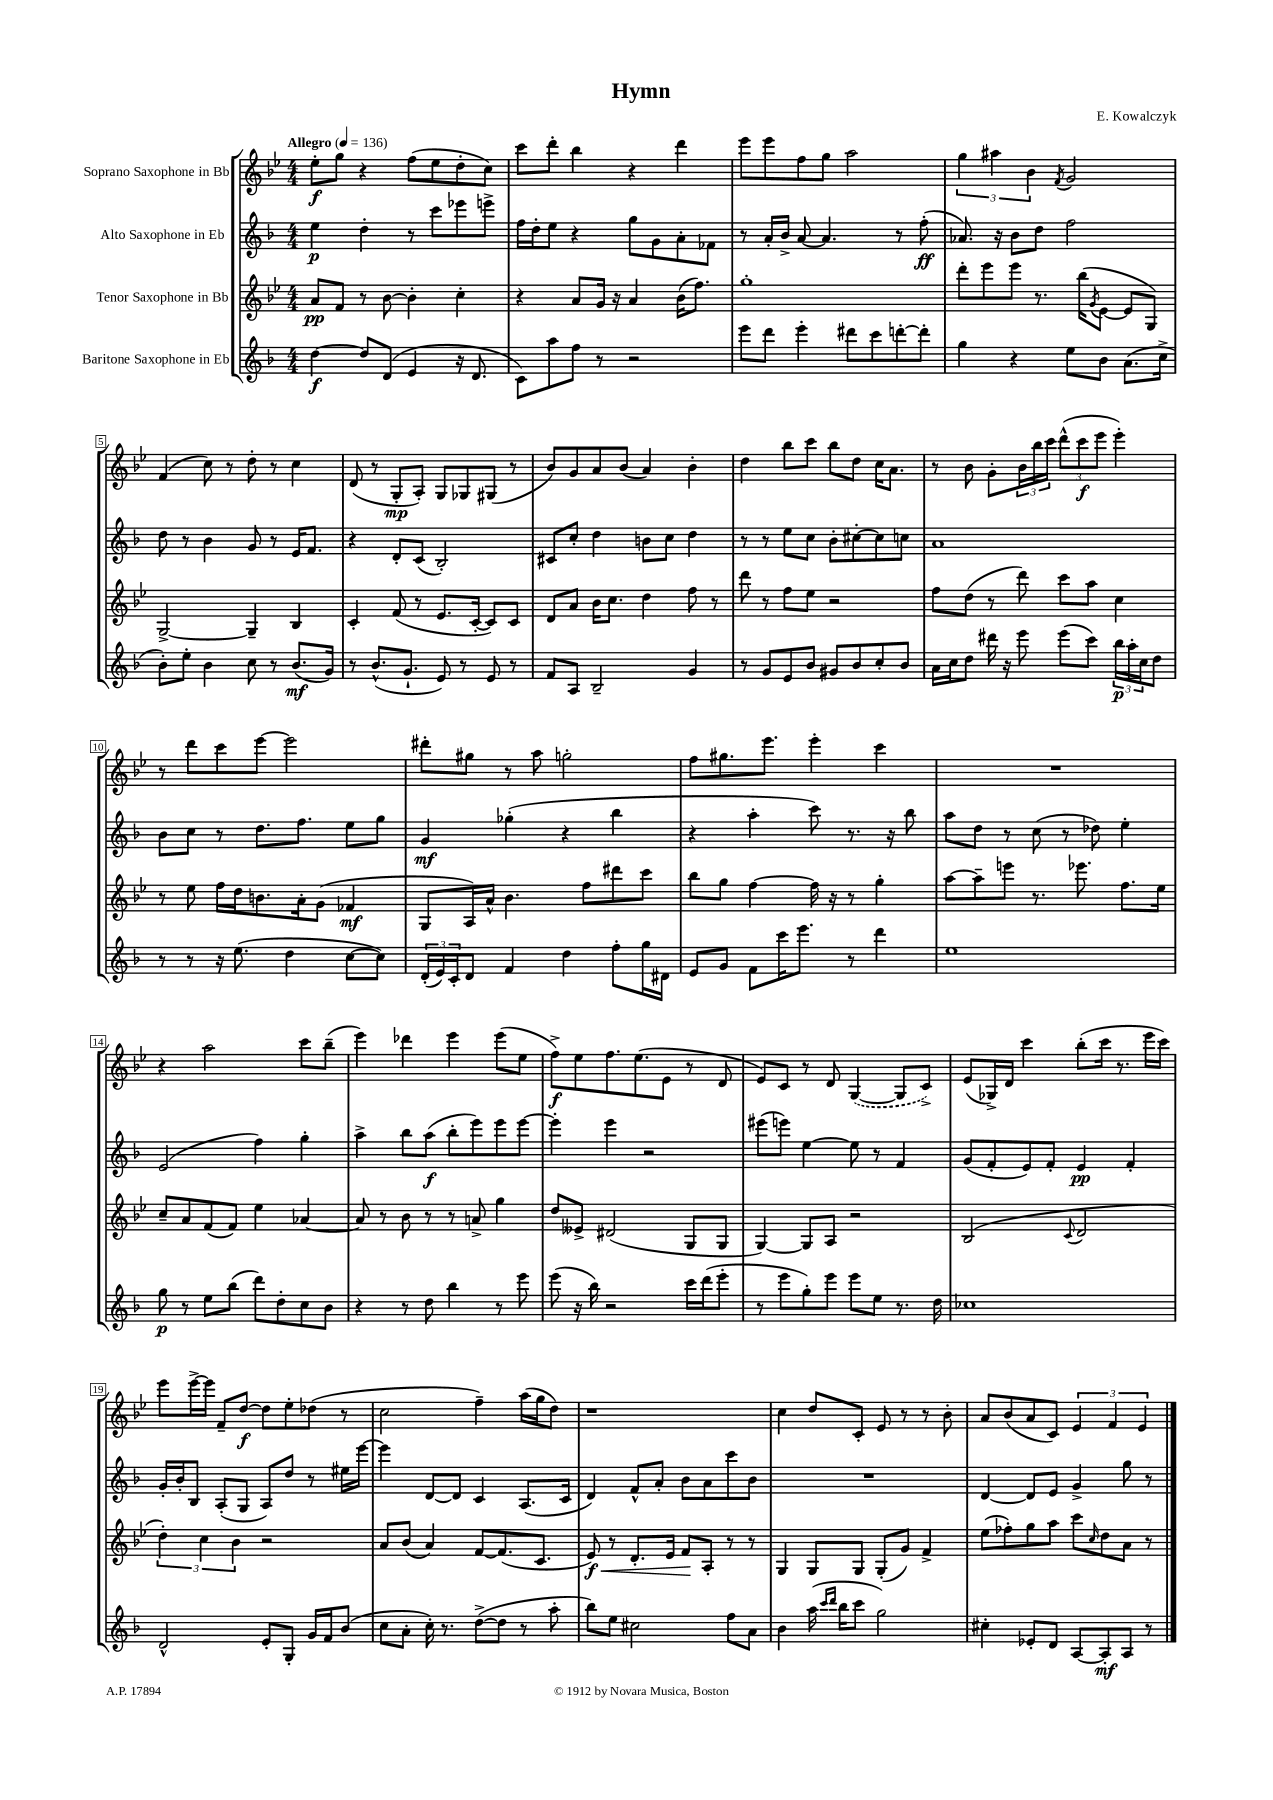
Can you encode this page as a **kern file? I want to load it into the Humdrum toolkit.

**kern	**dynam	**kern	**dynam	**kern	**dynam	**kern	**dynam
*part4	*part4	*part3	*part3	*part2	*part2	*part1	*part1
*staff4	*staff4	*staff3	*staff3	*staff2	*staff2	*staff1	*staff1
*I"Baritone Saxophone in Eb	*	*I"Tenor Saxophone in Bb	*	*I"Alto Saxophone in Eb	*	*I"Soprano Saxophone in Bb	*
*clefG2	*	*clefG2	*	*clefG2	*	*clefG2	*
*k[b-]	*	*k[b-e-]	*	*k[b-]	*	*k[b-e-]	*
*M4/4	*	*M4/4	*	*M4/4	*	*M4/4	*
*MM136	*	*MM136	*	*MM136	*	*MM136	*
=1	=1	=1	=1	=1	=1	=1	=1
!	!	!	!	!	!	!LO:TX:a:B:t=Allegro	!
[4dd\	f	8a/L	pp	4ee\	p	8ee-'\L	f
.	.	8f/J	.	.	.	8gg\J	.
8dd/L]	.	8r	.	4dd'\	.	4r	.
(8d/J	.	[8b-\	.	.	.	.	.
4e/	.	4b-'\]	.	8r	.	(8ff\L	.
.	.	.	.	8ccc\L	.	8ee-\	.
16r	.	4cc'\	.	8eee-X\	.	8dd'\	.
8.d/	.	.	.	.	.	.	.
.	.	.	.	8eeen^\J	.	8cc\J)	.
=2	=2	=2	=2	=2	=2	=2	=2
8c\L)	.	4r	.	16ff\LL	.	8ccc\L	.
.	.	.	.	16dd'\J	.	.	.
8aa\	.	.	.	8ee\J	.	8ddd'\J	.
8ff\J	.	8a/L	.	4r	.	4bb-\	.
8r	.	16g/Jk	.	.	.	.	.
.	.	16r	.	.	.	.	.
2r	.	4a/	.	8gg\L	.	4r	.
.	.	.	.	8g\	.	.	.
.	.	(16b-\KL	.	8a'\	.	4ddd\	.
.	.	8.ff\J)	.	.	.	.	.
.	.	.	.	8f-X\J	.	.	.
=3	=3	=3	=3	=3	=3	=3	=3
8eee\L	.	1gg'	.	8r	.	8eee-\L	.
8ddd\J	.	.	.	16a'/LL	.	8eee-\	.
.	.	.	.	16b-^/JJ	.	.	.
4eee'\	.	.	.	[8a/	.	8ff\	.
.	.	.	.	4.a/]	.	8gg\J	.
8ddd#X\L	.	.	.	.	.	2aa\	.
8ccc\	.	.	.	.	.	.	.
[8dddn'\	.	.	.	8r	.	.	.
8ddd'\J]	.	.	.	(8ff'\	ff	.	.
=4	=4	=4	=4	=4	=4	=4	=4
4gg\	.	8ddd'\L	.	8.a-X/)	.	6gg\	.
.	.	8eee-\	.	.	.	.	.
.	.	.	.	.	.	6aa#X\	.
.	.	.	.	16r	.	.	.
4r	.	8eee-\J	.	8b-\L	.	.	.
.	.	.	.	.	.	6b-\	.
.	.	8.r	.	8dd\J	.	.	.
.	.	.	.	.	.	8qf/	.
8ee\L	.	.	.	2ff\	.	2g/	.
.	.	(16bb-\KL	.	.	.	.	.
.	.	8qg/	.	.	.	.	.
8b-\J	.	[8e-\J	.	.	.	.	.
(8.a\L	.	8e-/L]	.	.	.	.	.
.	.	8G/J)	.	.	.	.	.
16cc^\Jk	.	.	.	.	.	.	.
!!LO:LB:g=z
=5	=5	=5	=5	=5	=5	=5	=5
8b-'\L)	.	[2G^/	.	8dd\	.	(4f/	.
8ee'\J	.	.	.	8r	.	.	.
4b-\	.	.	.	4b-\	.	8cc\)	.
.	.	.	.	.	.	8r	.
8cc\	.	4G~/]	.	8g/	.	8dd'\	.
8r	.	.	.	8r	.	8r	.
(8.b-/L	mf	4B-/	.	16e/KL	.	4cc\	.
.	.	.	.	8.f/J	.	.	.
16g/Jk)	.	.	.	.	.	.	.
=6	=6	=6	=6	=6	=6	=6	=6
8r	.	4c'/	.	4r	.	(8d/	.
(8.b-^^/L	.	.	.	.	.	8r	.
.	.	(8f/	.	8d'/L	.	8G'/L	mp
8.g`/J	.	.	.	.	.	.	.
.	.	8r	.	(8c/J	.	8A'/J)	.
8e/)	.	8.e-/L	.	2B-'/)	.	8G/L	.
8r	.	.	.	.	.	8G-X/	.
.	.	[16c'/Jk	.	.	.	.	.
8e/	.	8c/L])	.	.	.	(8G#X/J	.
8r	.	8c/J	.	.	.	8r	.
=7	=7	=7	=7	=7	=7	=7	=7
8f/L	.	8d/L	.	8c#X/L	.	8b-/L)	.
8A/J	.	8a/J	.	8cc'/J	.	8g/	.
2B-~/	.	16b-\KL	.	4dd\	.	8a/	.
.	.	8.cc\J	.	.	.	.	.
.	.	.	.	.	.	(8b-/J	.
.	.	4dd\	.	8bn\L	.	4a/)	.
.	.	.	.	8cc\J	.	.	.
4g/	.	8ff\	.	4dd\	.	4b-'\	.
.	.	8r	.	.	.	.	.
=8	=8	=8	=8	=8	=8	=8	=8
8r	.	8ddd\	.	8r	.	4dd\	.
8g/L	.	8r	.	8r	.	.	.
8e/	.	8ff\L	.	8ee\L	.	8bb-\L	.
8b-/J	.	8ee-\J	.	8cc\J	.	8ccc\J	.
8g#X/L	.	2r	.	8b-'\L	.	8bb-\L	.
8b-/	.	.	.	[8cc#X'\	.	8dd\J	.
8cc'/	.	.	.	8cc#\]	.	16cc\KL	.
.	.	.	.	.	.	8.a\J	.
8b-/J	.	.	.	8ccn\J	.	.	.
=9	=9	=9	=9	=9	=9	=9	=9
16a\LL	.	8ff\L	.	1a	.	8r	.
16cc\J	.	.	.	.	.	.	.
8dd\J	.	(8dd\J	.	.	.	8b-\	.
16ddd#X\	.	8r	.	.	.	8g'\L	.
16r	.	.	.	.	.	.	.
8eee\	.	8ddd\)	.	.	.	24b-\L	.
.	.	.	.	.	.	24bb-\	.
.	.	.	.	.	.	24ccc\JJ	.
(8eee\L	.	8ccc\L	.	.	.	(12ddd^^\L	.
.	.	.	.	.	.	12ccc\	f
8ccc\J)	.	8aa\J	.	.	.	.	.
.	.	.	.	.	.	12eee-\J	.
24bb-\LL	p	4cc\	.	.	.	4eee-'\)	.
24aa'\	.	.	.	.	.	.	.
24cc\J	.	.	.	.	.	.	.
8dd\J	.	.	.	.	.	.	.
!!LO:LB:g=z
=10	=10	=10	=10	=10	=10	=10	=10
8r	.	8r	.	8b-\L	.	8r	.
8r	.	8ee-\	.	8cc\J	.	8ddd\L	.
16r	.	16ff\LL	.	8r	.	8ccc\	.
(8.ee\	.	16dd\J	.	.	.	.	.
.	.	8.bn\	.	8.dd\L	.	[8eee-\J	.
4dd\	.	.	.	.	.	2eee-\]	.
.	.	16a'\k	.	8.ff\J	.	.	.
.	.	(8g\J	.	.	.	.	.
[8cc\L	.	4f-X/	mf	8ee\L	.	.	.
8cc\J])	.	.	.	8gg\J	.	.	.
=11	=11	=11	=11	=11	=11	=11	=11
(24d'/LL	.	8G/L	.	4g/	mf	8ddd#X'\L	.
24e/)	.	.	.	.	.	.	.
24c'/J	.	.	.	.	.	.	.
8d/J	.	16A/L)	.	.	.	8gg#X\J	.
.	.	16a^^/JJ	.	.	.	.	.
4f/	.	4.b-\	.	(4gg-X'\	.	8r	.
.	.	.	.	.	.	8aa\	.
4dd\	.	.	.	4r	.	2ggn'\	.
.	.	8ff\L	.	.	.	.	.
8ff'\L	.	8ddd#X\	.	4bb-\	.	.	.
16gg\L	.	8ccc\J	.	.	.	.	.
16d#X\JJ	.	.	.	.	.	.	.
=12	=12	=12	=12	=12	=12	=12	=12
8e/L	.	8bb-\L	.	4r	.	8ff\L	.
8g/J	.	8gg\J	.	.	.	8.gg#X\	.
8f\L	.	[4ff\	.	4aa'\	.	.	.
.	.	.	.	.	.	8.eee-\J	.
16ccc\K	.	.	.	.	.	.	.
8.eee\J	.	.	.	.	.	.	.
.	.	16ff\]	.	8ccc\)	.	4eee-'\	.
.	.	16r	.	.	.	.	.
8r	.	8r	.	8.r	.	.	.
4ddd\	.	4gg'\	.	.	.	4ccc\	.
.	.	.	.	16r	.	.	.
.	.	.	.	8bb-\	.	.	.
=13	=13	=13	=13	=13	=13	=13	=13
1ee	.	[8aa\L	.	8aa\L	.	1r	.
.	.	8aa~\]	.	8dd\J	.	.	.
.	.	8eeen\J	.	8r	.	.	.
.	.	8.r	.	(8cc\	.	.	.
.	.	.	.	8r	.	.	.
.	.	8.eee-X\	.	.	.	.	.
.	.	.	.	8dd-X\)	.	.	.
.	.	8.ff\L	.	4ee'\	.	.	.
.	.	16ee-\Jk	.	.	.	.	.
!!LO:LB:g=z
=14	=14	=14	=14	=14	=14	=14	=14
8gg\	p	8cc~/L	.	(2e/	.	4r	.
8r	.	8a/	.	.	.	.	.
8ee\L	.	(8f/	.	.	.	2aa\	.
(8bb-\J	.	8f/J)	.	.	.	.	.
8ddd\L)	.	4ee-\	.	4ff\)	.	.	.
8dd'\	.	.	.	.	.	.	.
8cc\	.	[4a-X/	.	4gg'\	.	8ccc\L	.
8b-\J	.	.	.	.	.	(8bb-~\J	.
=15	=15	=15	=15	=15	=15	=15	=15
4r	.	8a-/]	.	4aa^\	.	4eee-\)	.
.	.	8r	.	.	.	.	.
8r	.	8b-\	.	8bb-\L	.	4ddd-X\	.
8dd\	.	8r	.	(8aa\J	f	.	.
4bb-\	.	8r	.	8bb-'\L	.	4eee-\	.
.	.	8an^/	.	8eee\)	.	.	.
8r	.	4gg\	.	8eee\	.	(8eee-\L	.
8eee\	.	.	.	[8eee\J	.	8ee-\J	.
=16	=16	=16	=16	=16	=16	=16	=16
(8eee\	.	8dd/L	.	4eee'\]	.	8ff^\L)	f
16r	.	8e--X^/J	.	.	.	8ee-\	.
16bb-\)	.	.	.	.	.	.	.
2r	.	(2d#X/	.	4eee\	.	8.ff\	.
.	.	.	.	.	.	(8.ee-\	.
.	.	.	.	2r	.	.	.
.	.	.	.	.	.	8e-\J	.
16ccc\LL	.	8G/L	.	.	.	8r	.
(16ddd\J	.	.	.	.	.	.	.
8eee'\J	.	8G/J	.	.	.	8d/	.
=17	=17	=17	=17	=17	=17	=17	=17
8r	.	[4G/)	.	(8eee#X\L	.	8e-/L)	.
8eee\L	.	.	.	8eeen\J)	.	8c/J	.
8gg'\)	.	8G/L]	.	[4ee\	.	8r	.
8eee\J	.	8A/J	.	.	.	8d/	.
8eee\L	.	2r	.	8ee\]	.	([4G/	.
8ee\J	.	.	.	8r	.	.	.
8.r	.	.	.	4f/	.	8G/L]	.
.	.	.	.	.	.	8c^/J)	.
16dd\	.	.	.	.	.	.	.
=18	=18	=18	=18	=18	=18	=18	=18
1cc-X	.	(2B-/	.	(8g/L	.	(8e-/L	.
.	.	.	.	8f'/	.	16G-X^/L)	.
.	.	.	.	.	.	16d/JJ	.
.	.	.	.	8e/)	.	4ccc\	.
.	.	.	.	8f'/J	.	.	.
.	.	8qqc/	.	.	.	.	.
.	.	2d/	.	4e/	pp	(8bb-'\L	.
.	.	.	.	.	.	16ccc\Jk	.
.	.	.	.	.	.	8.r	.
.	.	.	.	4f'/	.	.	.
.	.	.	.	.	.	16eee-\LL	.
.	.	.	.	.	.	16ccc\JJ)	.
!!LO:LB:g=z
=19	=19	=19	=19	=19	=19	=19	=19
2d^^/	.	6dd'\)	.	16g'/LL	.	8eee-\L	.
.	.	.	.	16b-'/J	.	.	.
.	.	.	.	8B-/J	.	[16eee-^\L	.
.	.	6cc\	.	.	.	.	.
.	.	.	.	.	.	16eee-\JJ]	.
.	.	.	.	(8A'/L	.	8f~/L	.
.	.	6b-\	.	.	.	.	.
.	.	.	.	8G/J	.	[8dd/J	f
8e'/L	.	2r	.	8A/L)	.	8dd\L]	.
8G'/J	.	.	.	8dd/J	.	8ee-'\	.
16g/LL	.	.	.	8r	.	(8dd-X\J	.
16f/J	.	.	.	.	.	.	.
(8b-/J	.	.	.	16ee#X\LL	.	8r	.
.	.	.	.	[16eee\JJ	.	.	.
=20	=20	=20	=20	=20	=20	=20	=20
8cc\L	.	8a/L	.	4eee\]	.	2cc\	.
8a'\J	.	(8b-/J	.	.	.	.	.
16cc'\)	.	4a/)	.	[8d/L	.	.	.
8.r	.	.	.	.	.	.	.
.	.	.	.	8d/J]	.	.	.
([8dd^\L	.	[8f/L	.	4c/	.	4ff~\)	.
8dd\J]	.	(8.f/]	.	.	.	.	.
8r	.	.	.	(8.A/L	.	(16aa\LL	.
.	.	8.c/J	.	.	.	16gg\J	.
8aa'\	.	.	.	.	.	8dd\J)	.
.	.	.	.	16c/Jk	.	.	.
=21	=21	=21	=21	=21	=21	=21	=21
!	!	!	!LO:HP:b	!	!	!	!
8bb-\L)	.	8e-/)	< f	4d/)	.	1r	.
8ee\J	.	8r	.	.	.	.	.
2cc#X\	.	8.d'/L	.	8f^^/L	.	.	.
.	.	.	.	8a'/J	.	.	.
.	.	16e-/Jk	.	.	.	.	.
.	.	8f/L	.	8b-\L	.	.	.
.	.	8A'/J	[	8a\	.	.	.
8ff\L	.	8r	.	8ccc\	.	.	.
8a\J	.	8r	.	8b-\J	.	.	.
=22	=22	=22	=22	=22	=22	=22	=22
4b-\	.	4G/	.	1r	.	4cc\	.
(16aa\	.	8G/L	.	.	.	8dd/L	.
16qqccc/LL	.	.	.	.	.	.	.
16qqddd/JJ	.	.	.	.	.	.	.
16bb-\KL	.	.	.	.	.	.	.
8ccc\J	.	8G/J	.	.	.	8c'/J	.
2gg\)	.	(8G'/L	.	.	.	8e-/	.
.	.	8g/J)	.	.	.	8r	.
.	.	4f^/	.	.	.	8r	.
.	.	.	.	.	.	8b-'\	.
=23	=23	=23	=23	=23	=23	=23	=23
4cc#X'\	.	(8ee-\L	.	[4d/	.	8a/L	.
.	.	8ff-X'\)	.	.	.	(8b-/	.
8e-X'/L	.	8gg\	.	8d/L]	.	8a/	.
8d/J	.	8aa\J	.	8e/J	.	8c/J)	.
[8A/L	.	8ccc\L	.	4g^/	.	6e-/	.
.	.	16qqcc/	.	.	.	.	.
8A'/]	mf	8dd\	.	.	.	.	.
.	.	.	.	.	.	6f/	.
8A/J	.	8a\J	.	8gg\	.	.	.
.	.	.	.	.	.	6e-/	.
8r	.	8r	.	8r	.	.	.
==	==	==	==	==	==	==	==
*-	*-	*-	*-	*-	*-	*-	*-
